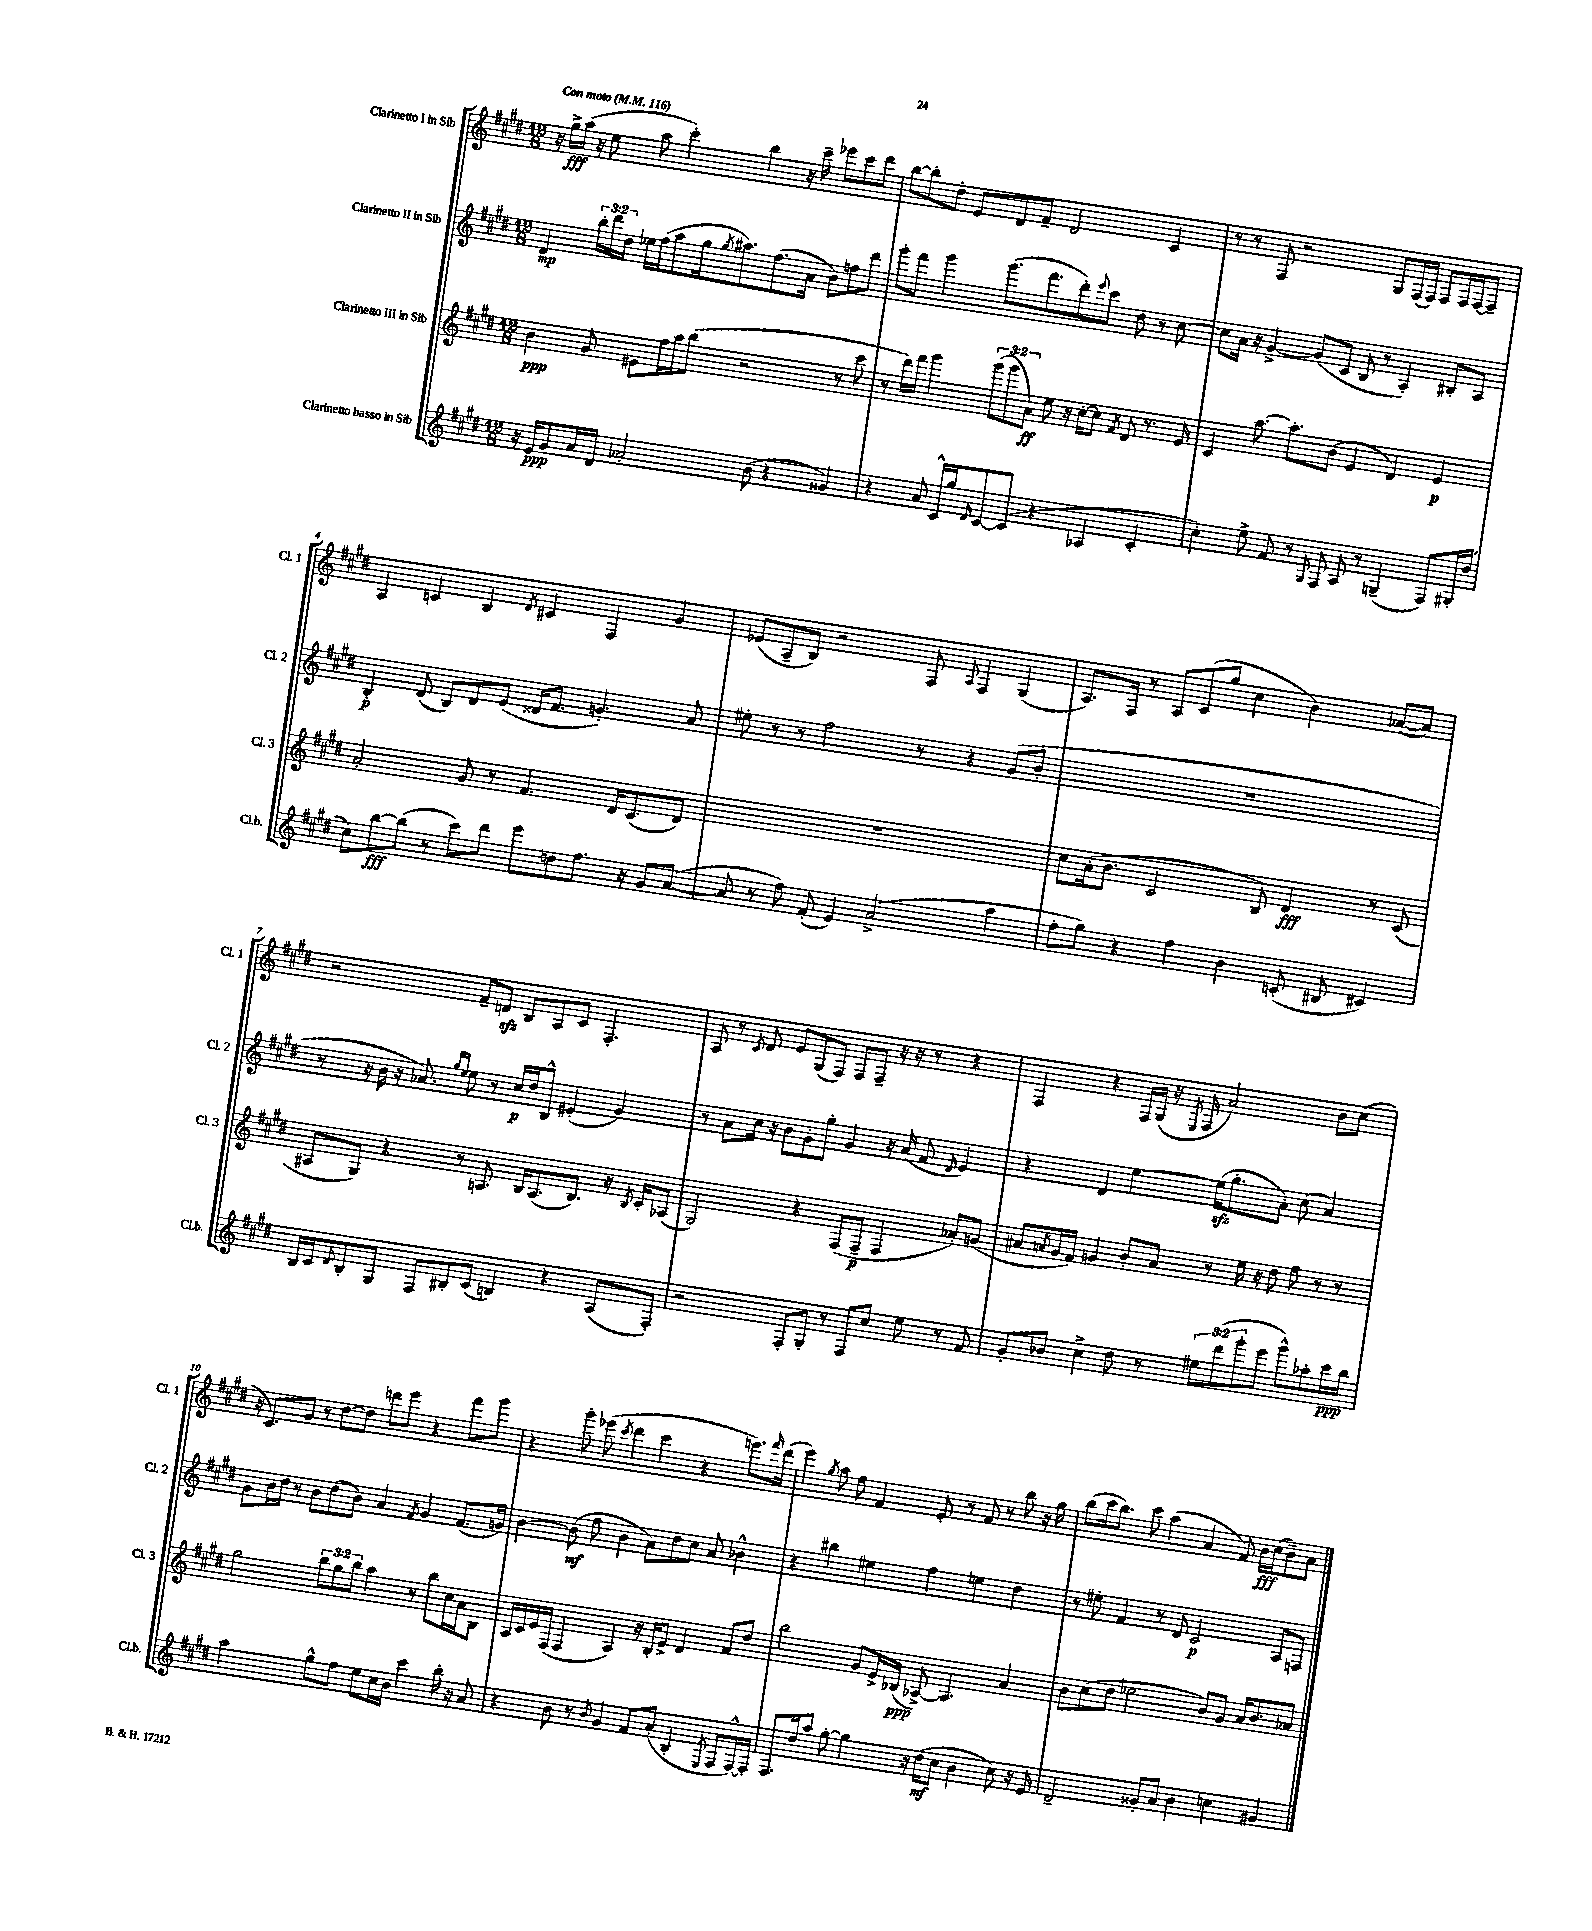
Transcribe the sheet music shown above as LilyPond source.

<<
\new StaffGroup <<
\new Staff = "s0" \with { instrumentName = "Clarinetto I in Sib" shortInstrumentName = "Cl. 1" } {
    \clef treble \key e \major \numericTimeSignature \time 12/8 \tempo "Con moto" 4 = 116
    r16 gis''16->\fff a''16( r16 e''8 a''8 cis'''4-.) b''4 r16 cis'''16-- ees'''8 cis'''8 dis'''8 |
    b''8~ b''8-. dis''8-. e'8 dis'8 fis'8-- dis'2 cis'4 |
    r8 r8 fis8 r2 gis8 fis16( fis16) fis8 fis16 fis16~ fis8-- |
    a4 c'4 b4 \acciaccatura { dis'8 } cis'4 fis4 gis'4 |
    ees'8( a8-- b8) r2 fis8 \appoggiatura { a8 } fis4 gis4( |
    a8.) fis16 r8 a8 cis'8( gis''8 cis''4 b'4) aes'8~( aes'8) |
    r2 fis'8-- d'8\sfz b8 a8 cis'8 fis4.-. |
    a8 r8 \acciaccatura { cis'8 } dis'8 e'8 gis8( fis8) fis8 fis8-- r16 r16 r8 r4 |
    fis4 r4 fis16 gis16( r16 \acciaccatura { e8 } fis16 a'2) b'8 cis''8( |
    r16 cis'8.) gis'8 r8 dis''8~ dis''8 d'''8 e'''8 r4 fis'''8 gis'''8 |
    r4 gis'''8-. ees'''8( \acciaccatura { cis'''8 } dis'''4 cis'''4 r4 e'''8.) \grace { fis'''16 } dis'''16( |
    e'''4) \acciaccatura { gis''8 } a''8 fis''8 fis'4 e'8-. r8 fis'8 r8 b''8 r16 gis''16 |
    b''8( cis'''16 b''8.) cis'''8 a''4( a'4 fis'8) b'16\fff cis''16( b'8--) a'8 \bar "|." |
}
\new Staff = "s1" \with { instrumentName = "Clarinetto II in Sib" shortInstrumentName = "Cl. 2" } {
    \clef treble \key e \major \numericTimeSignature \time 12/8 \override Staff.TupletNumber.text = #tuplet-number::calc-fraction-text
    dis'4\mp \tuplet 3/2 { b''16-. dis'''16 dis''16 } ees''16 fis''16( a''8 gis''16 \acciaccatura { gis''8 } ais''8.) fis''8.( a'16 b'8) f''8 dis'''8 |
    gis'''8-. fis'''8 gis'''4 gis'''8.( fis'''8. dis'''8-.) \appoggiatura { e'''8 } cis'''8 dis''8 r8 cis''8~ |
    cis''8 a'16 r16 gis'4~-> gis'8( cis'8 b8 r8 a4-.) bis8-. a8 |
    b4-.\p dis'8( b8) dis'8 e'8( disis'16 fis'8. g'4.-.) a'8 |
    eis''8-. r8 r8 fis''2 r8 r4 gis'8( b'8-. |
    R1. |
    r8 r16 b'16 r16 aes'8.) \grace { gis''16 e''16 } e''8 r8 cis''16\p dis''16 b8-^ eis'4-.( gis'4) |
    r8 a'8 cis''16 r16 b'8 gis'8-. gis''8-. gis'4 r16 a'16( fis'8 \grace { dis'16 } e'4) |
    r4 dis'4 e''4~ e''16\sfz( gis''8.-. a'8-.) cis''8( a'4) |
    gis'8 b'16 dis''16 r8 b'8 dis''8( b'8) a'4 \acciaccatura { fis'8 } gis'4 fis'8.( g'16) |
    b'4~ b'8\mf( fis''8 b'4 a'8) dis''8 cis''8 a'8 bes'4-^ |
    r4 bis''4 eis''4 fis''4 e''4 dis''4 |
    r8 eis''8-. fis'4 r8 dis'8 cis'2\p a8 f8 \bar "|." |
}
\new Staff = "s2" \with { instrumentName = "Clarinetto III in Sib" shortInstrumentName = "Cl. 3" } {
    \clef treble \key e \major \numericTimeSignature \time 12/8 \override Staff.TupletNumber.text = #tuplet-number::calc-fraction-text
    b'4\ppp gis'8 eis'8 fis''16 a''16 b''8( r2 r8 cis'''8 |
    r8 dis'''16) fis'''16 gis'''4 \tuplet 3/2 { gis'''8( gis'''8 a'8\ff) } e''8 r16 cis''16~-. cis''8 \acciaccatura { fis'8 } dis'8 r8. e'16 |
    cis'4 a''8.~ a''8.-. b'8( e'4 dis'4) e'4\p |
    a'2-. gis'8 r8 fis'4. dis'16 cis'8.( dis'8) |
    R1. |
    cis''8 a'16-.( b'8. cis'2 b8) dis'4\fff r8 cis'8( |
    ais8 gis8) r4 r8 a8. b16 a8.( b8.) r16 \acciaccatura { b8 } cis'16-. aes8( |
    gis2) r4 fis8( fis8--\p fis4 aes'8-.) g'8( |
    ais'8 \acciaccatura { a'8 } gis'16 fis'16) g'4 b'8-. a'8 r8 e''16 r16 dis''8 fis''8 r8 r8 |
    gis''2 \tuplet 3/2 { b''8 gis''8 b''8 } a''4 r8 b''8 cis''16 a'16 b8 |
    a16 cis'16 e'16 fis16( fis4 a4) r16 b16-. e'8-> dis'4 fis'8 dis''8 |
    b''2 gis'8 e'16-> bes16\ppp( aes8~->) aes4. a'4 |
    b'8 cis''8( dis''8 ees''2 b'8) gis'8 a'16 b'8. aes'8 \bar "|." |
}
\new Staff = "s3" \with { instrumentName = "Clarinetto basso in Sib" shortInstrumentName = "Cl.b." } {
    \clef treble \key e \major \numericTimeSignature \time 12/8 \override Staff.TupletNumber.text = #tuplet-number::calc-fraction-text
    r16 e'16\ppp gis'8 a'16 dis'16 aes'2-. b'8( r4 gisis'4) |
    r4 a'8 cis'16-^ gis''16 \grace { dis'16 } cis'8~ cis'8( r4 aes4 cis'4-. |
    cis''4-.) e''8-> fis'8 r8 \appoggiatura { gis8 } fis8 a8 r8 g4--( fis8) gis16-. dis''16( |
    cis''8) b''8~\fff b''8( r8 cis'''8) dis'''8 e'''8 d''8 fis''8. r16 gis'8 a'8~( |
    a'8 r8 fis''8) fis'8-.( e'4) a'2->( a''4 |
    fis''8-. gis''8) r4 fis''4 b'4 c'8-.( bis8 cis'4) |
    b16 cis'16 \appoggiatura { dis'8 } b8-. gis8 fis8 bis8-. cis'8( b4) r4 a8( fis8-.) |
    r2 fis8-. gis8-. r8 fis8 cis''8 e''8 r8 fis'8 |
    gis'8-. bes'8 cis''4-> dis''8 r8 \tuplet 3/2 { eis''8 dis'''8( gis'''8-. } e'''8 gis'''8-^) aes''8-. cis'''16\ppp b''16 |
    a''2 gis''8-^ fis''8 e''8 cis''16 b'16 cis'''4 b''16-. r16 a'8 |
    r4 b'8 r8 \acciaccatura { b'8 } gis'4 fis'8 a'8-.( b4-. \acciaccatura { e8 } fis8 fis16~-^) fis16-. |
    fis8. dis''16 a''8 gis''8~-. gis''4 r16 dis''16\mf( cis''8 b'4 cis''8) r16 e'16 |
    dis'2-- gisis'8-. a'8 b'4 c''4 gis'4 \bar "|." |
}
>>
>>
